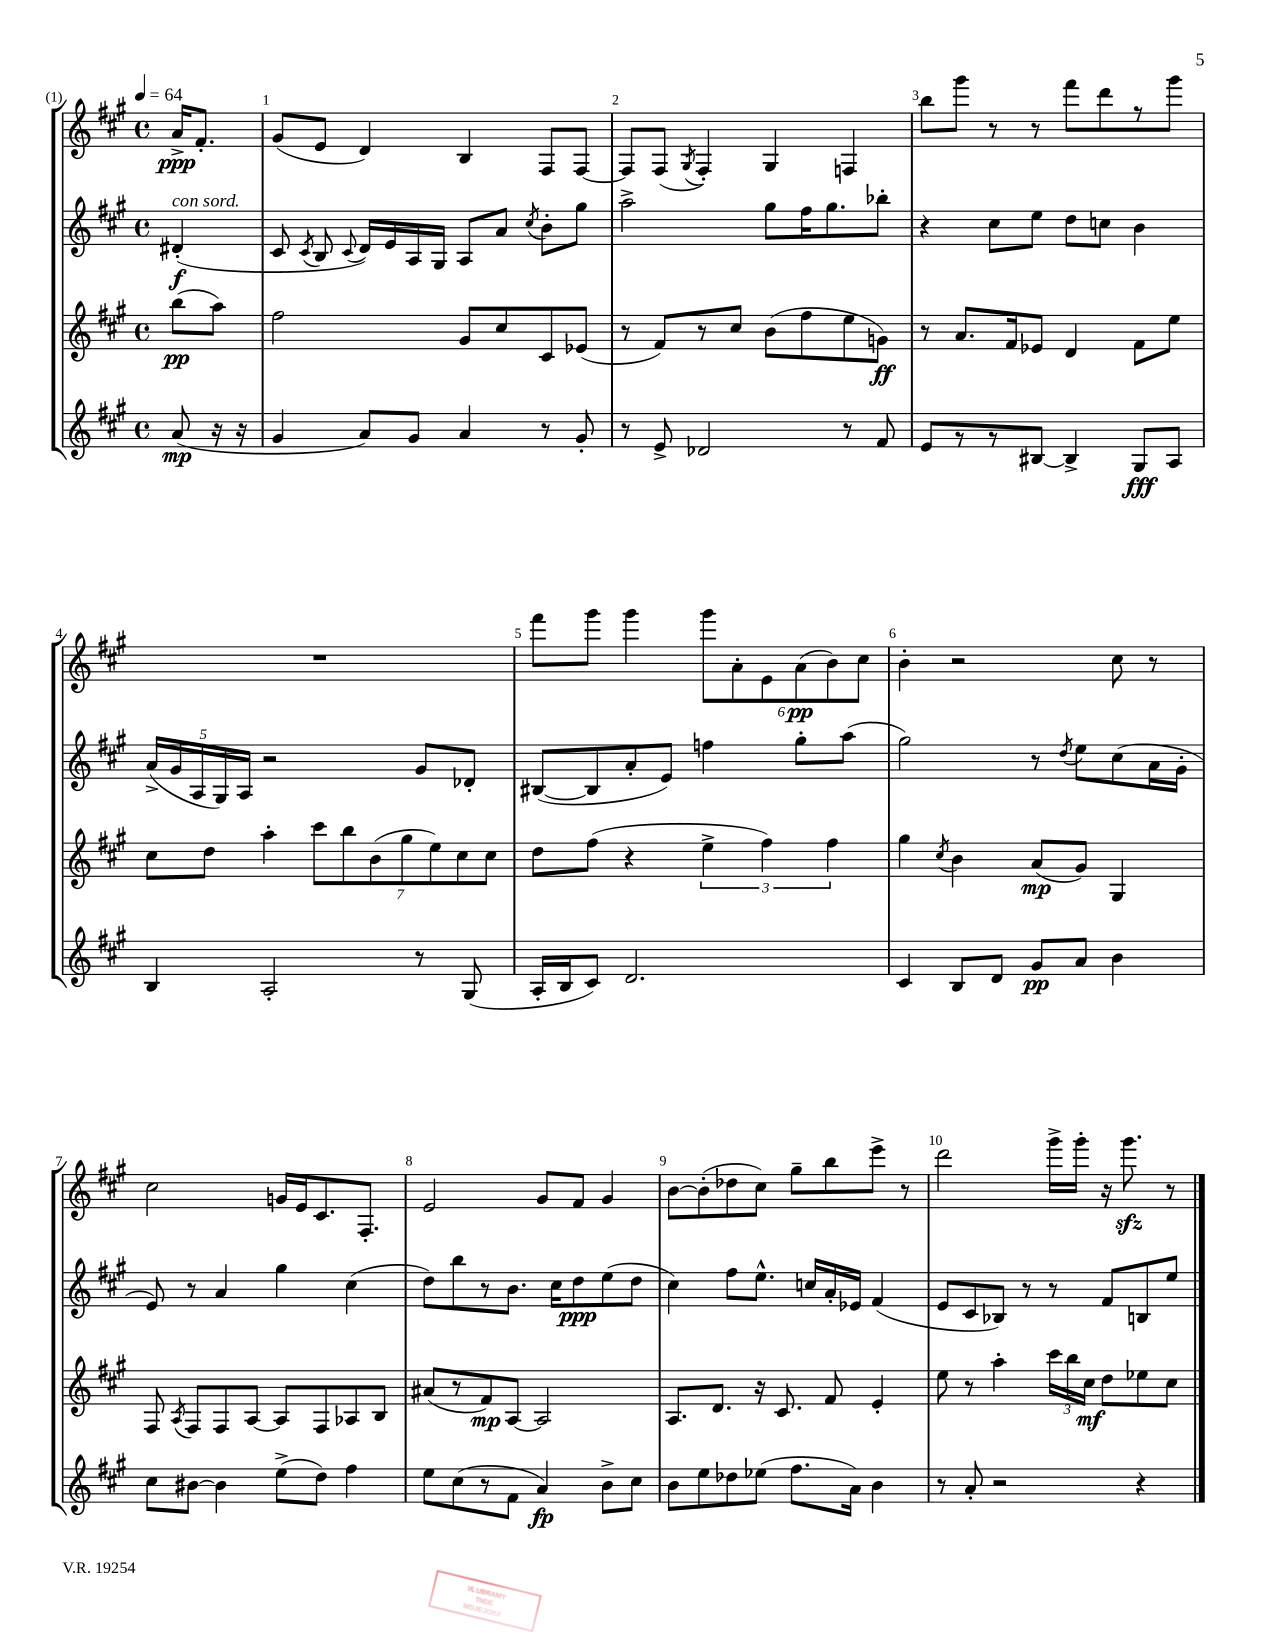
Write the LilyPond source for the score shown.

<<
\new StaffGroup <<
\new Staff = "s0" {
    \clef treble \key a \major \defaultTimeSignature \time 4/4 \partial 4 \tempo 4 = 64
    \autoBeamOff a'16[->\ppp fis'8.]-. |
    gis'8[( e'8] d'4) b4 fis8[ fis8]~ |
    fis8[ fis8]( \acciaccatura { gis8 } fis4-.) gis4 f4 |
    b''8[ gis'''8] r8 r8 fis'''8[ d'''8 r8 gis'''8] |
    R1 |
    fis'''8[ gis'''8] gis'''4 \tuplet 6/4 { gis'''8[ a'8-. e'8 a'8\pp( b'8) cis''8] } |
    b'4-. r2 cis''8 r8 |
    cis''2 g'16[ e'16 cis'8. fis8.]-. |
    e'2 gis'8[ fis'8] gis'4 |
    b'8[~ b'8-.( des''8 cis''8]) gis''8[-- b''8 e'''8]-> r8 |
    d'''2 gis'''16[-> gis'''16]-. r16 gis'''8.\sfz r8 \bar "|." |
}
\new Staff = "s1" {
    \clef treble \key a \major \defaultTimeSignature \time 4/4 \partial 4
    \autoBeamOff dis'4-.\f^\markup { \italic "con sord." }( |
    cis'8 \acciaccatura { cis'8 } b8 \appoggiatura { cis'8 } d'16[) e'16 a16 gis16] a8[ a'8] \acciaccatura { cis''8 } b'8[-. gis''8] |
    a''2-> gis''8[ fis''16 gis''8. bes''8]-. |
    r4 cis''8[ e''8] d''8[ c''8] b'4 |
    \tuplet 5/4 { a'16[->( gis'16 a16 gis16) a16] } r2 gis'8[ des'8]-. |
    bis8[~( bis8 a'8-. e'8]) f''4 gis''8[-. a''8]( |
    gis''2) r8 \acciaccatura { d''8 } e''8[ cis''8( a'16 gis'16]-. |
    e'8) r8 a'4 gis''4 cis''4( |
    d''8[) b''8 r8 b'8.] cis''16[ d''8\ppp e''8( d''8] |
    cis''4) fis''8[ e''8.]-^ c''16[ a'16-. ees'16] fis'4( |
    e'8[ cis'8 bes8]) r8 r8 fis'8[ b8 e''8] \bar "|." |
}
\new Staff = "s2" {
    \clef treble \key a \major \defaultTimeSignature \time 4/4 \partial 4
    \autoBeamOff b''8[\pp( a''8]) |
    fis''2 gis'8[ cis''8 cis'8 ees'8]( |
    r8 fis'8[) r8 cis''8] b'8[( fis''8 e''8 g'8]\ff) |
    r8 a'8.[ fis'16 ees'8] d'4 fis'8[ e''8] |
    cis''8[ d''8] a''4-. \tuplet 7/4 { cis'''8[ b''8 b'8( gis''8 e''8) cis''8 cis''8] } |
    d''8[ fis''8]( r4 \tuplet 3/2 { e''4-> fis''4) fis''4 } |
    gis''4 \acciaccatura { cis''8 } b'4 a'8[\mp( gis'8]) gis4 |
    fis8 \acciaccatura { a8 } fis8[ fis8 a8]~ a8[ fis8 aes8 b8] |
    ais'8[( r8 fis'8\mp) a8]~ a2 |
    a8.[ d'8.] r16 cis'8. fis'8 e'4-. |
    e''8 r8 a''4-. \tuplet 3/2 { cis'''16[ b''16 cis''16]\mf } d''8[ ees''8 cis''8] \bar "|." |
}
\new Staff = "s3" {
    \clef treble \key a \major \defaultTimeSignature \time 4/4 \partial 4
    \autoBeamOff a'8\mp( r16 r16 |
    gis'4 a'8[) gis'8] a'4 r8 gis'8-. |
    r8 e'8-> des'2 r8 fis'8 |
    e'8[ r8 r8 bis8]~ bis4-> gis8[\fff a8] |
    b4 a2-. r8 gis8( |
    a16[-. b16 cis'8]) d'2. |
    cis'4 b8[ d'8] gis'8[\pp a'8] b'4 |
    cis''8[ bis'8]~ bis'4 e''8[->( d''8]) fis''4 |
    e''8[ cis''8( r8 fis'8] a'4\fp) b'8[-> cis''8] |
    b'8[ e''8 des''8 ees''8]( fis''8.[ a'16]) b'4 |
    r8 a'8-. r2 r4 \bar "|." |
}
>>
>>
\layout { \context { \Score \override BarNumber.break-visibility = ##(#f #t #t) barNumberVisibility = #all-bar-numbers-visible } }
